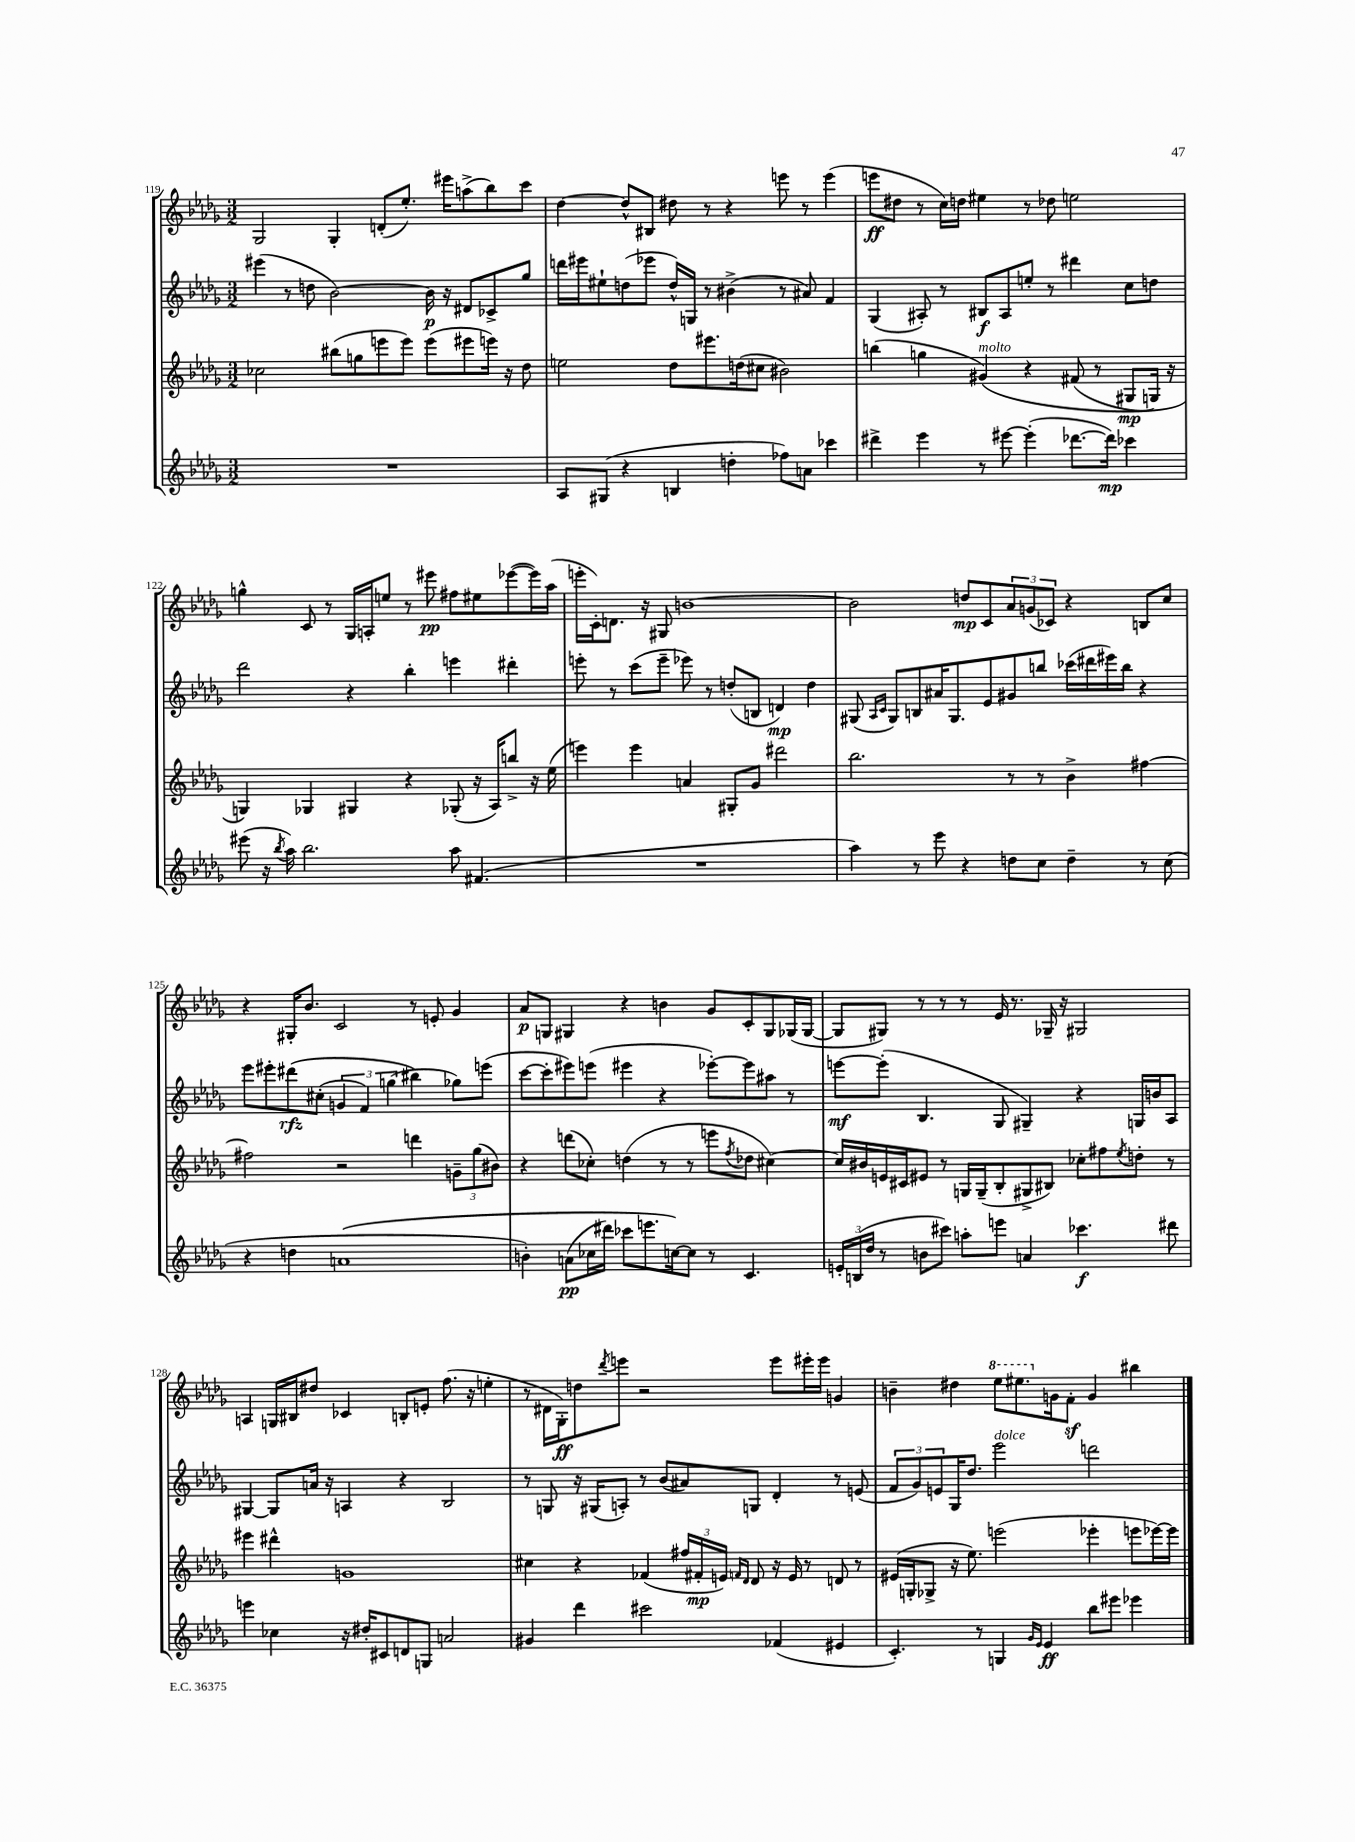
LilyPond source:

<<
\new StaffGroup <<
\new Staff = "s0" {
    \clef treble \key des \major \numericTimeSignature \time 3/2
    ges2 ges4-. d'8-.( ees''8.-.) eis'''16 a''8->( bes''8) c'''8 |
    des''4~ des''8-^ bis8 dis''8 r8 r4 e'''8 r8 e'''4( |
    e'''8\ff dis''8 r8 c''16) d''16 eis''4 r8 des''8 e''2 |
    g''4-^ c'8 r8 ges16 a16-. e''8 r8 eis'''8\pp fis''8 eis''8 ees'''8~( ees'''16) aes''16( |
    e'''16-. c'16-.) d'8. r16 gis8 b'1~ |
    b'2 d''8\mp c'8 \tuplet 3/2 { aes'8 g'8( ces'8) } r4 b8 c''8 |
    r4 gis16-. bes'8. c'2 r8 e'8-. ges'4 |
    aes'8\p g8 gis4 r4 b'4 ges'8 c'8-. gis8 ges16( ges16~ |
    ges8 gis8) r8 r8 r8 ees'16 r8. ges16-- r16 gis2 |
    a4 g16 bis16 dis''8 ces'4 b8-. e'8-. f''8.( r16 e''4-. |
    r8 dis'16 ges16-.\ff) d''8 \acciaccatura { des'''8 } e'''8 r2 e'''8 eis'''16-. eis'''16 g'4 |
    b'4-- dis''4 \ottava #1 ees'''8 eis'''8. \ottava #0 g'16 f'8-.\sf g'4 bis''4 \bar "|." |
}
\new Staff = "s1" {
    \clef treble \key des \major \numericTimeSignature \time 3/2
    eis'''4( r8 d''8 bes'2~) bes'16\p r16 dis'8 ces'8-> ges''8 |
    d'''16 eis'''16 eis''8-! d''8( ees'''8 d''16-^) g16 r8 bis'4->( r8 ais'8) f'4 |
    ges4( ais8-.) r8 bis8\f ais8 e''8-. r8 dis'''4 c''8 d''8 |
    des'''2 r4 bes''4-. e'''4 dis'''4-. |
    e'''8-. r8 c'''8( e'''8-- ees'''8) r8 d''8-.( b8 d'4\mp) d''4 |
    gis8( \grace { aes16 c'16 } gis8) b8 ais'16 gis8. ees'8 gis'8 b''8 ces'''16( dis'''16 eis'''16) b''16 r4 |
    ees'''8 eis'''8-. dis'''8\rfz\( cis''8-.( \tuplet 3/2 { g'4 f'4) g''4( } bis''4\) ges''8) e'''8( |
    c'''8~ c'''8-. eis'''8) e'''8( eis'''4 r4 ees'''8~-.) ees'''8 ais''8 r8 |
    e'''8~\mf e'''8-.( bes4. ges8 gis4--) r4 g16 b'16 aes8 |
    gis4~ gis8 a'16 r16 a4 r4 bes2 |
    r8 g8 r16 gis16( a8-.) r8 bes'8( ais'8) g8 des'4-. r8 e'8( |
    \tuplet 3/2 { f'8 ges'8) e'8 } ges16 des''8. ees'''2^\markup { \italic "dolce" } d'''2 \bar "|." |
}
\new Staff = "s2" {
    \clef treble \key des \major \numericTimeSignature \time 3/2
    ces''2 bis''8( g''8 e'''8 e'''8) e'''8( eis'''8 e'''16) r16 des''8 |
    e''2 des''8 eis'''8. d''16( cis''8 bis'2) |
    b''4( g''4 gis'4^\markup { \italic "molto" })\( r4 fis'8( r8 gis8\mp g16) r16 |
    g4\) ges4 gis4 r4 ges8-.( r16 aes16) b''8-> r16 ees''16( |
    e'''4) e'''4 a'4 gis8-. ges'8 dis'''2 |
    bes''2. r8 r8 bes'4-> fis''4~ |
    fis''2 r2 d'''4 \tuplet 3/2 { g'8-- ges''8( bis'8) } |
    r4 d'''8( ces''8-.) d''4( r8 r8 e'''8 \acciaccatura { f''8 } des''8 cis''4~) |
    cis''16 bis'16 e'16 cis'16 eis'8 r8 g16 g16--( bes8-. gis8-> bis8) ces''8-. fis''8 \acciaccatura { ees''8 } d''8-. r8 |
    eis'''4 dis'''4-^ g'1 |
    cis''4 r4 fes'4( \tuplet 3/2 { fis''16 fis'16-.\mp e'16) } \grace { f'16 des'16 } des'8 r16 e'16 r8 d'8 r8 |
    eis'16( g16-. ges8-> r16 ees''8.) e'''2( ees'''4-. e'''8 ees'''16~) ees'''16 \bar "|." |
}
\new Staff = "s3" {
    \clef treble \key des \major \numericTimeSignature \time 3/2
    R1. |
    aes8 gis8( r4 b4 d''4-. fes''8) a'8 ces'''4 |
    dis'''4-> ees'''4 r8 eis'''8~ eis'''4-.( des'''8.~ des'''16\mp) ces'''4 |
    eis'''8( r16 \acciaccatura { bes''8 } aes''16) bes''2. aes''8 fis'4.( |
    R1. |
    aes''4) r8 ees'''8 r4 d''8 c''8 d''4-- r8 c''8( |
    r4 d''4 a'1\( |
    b'4-.) a'8\pp( ces''16 dis'''16) ces'''8 e'''8. c''16~\) c''8 r8 c'4. |
    \tuplet 3/2 { e'16-. b16( des''16 } r8 b'8 cis'''8) a''8-. e'''8 a'4 ces'''4.\f dis'''8 |
    e'''4 ces''4 r16 dis''16-. cis'8 d'8 g8 a'2 |
    gis'4 des'''4 cis'''2 fes'4( eis'4 |
    c'4.-.) r8 g4 \grace { ges'16 ees'16 } ees'4\ff bes''8 eis'''8 ees'''4 \bar "|." |
}
>>
>>
\layout { \context { \Score currentBarNumber = #119 } }
